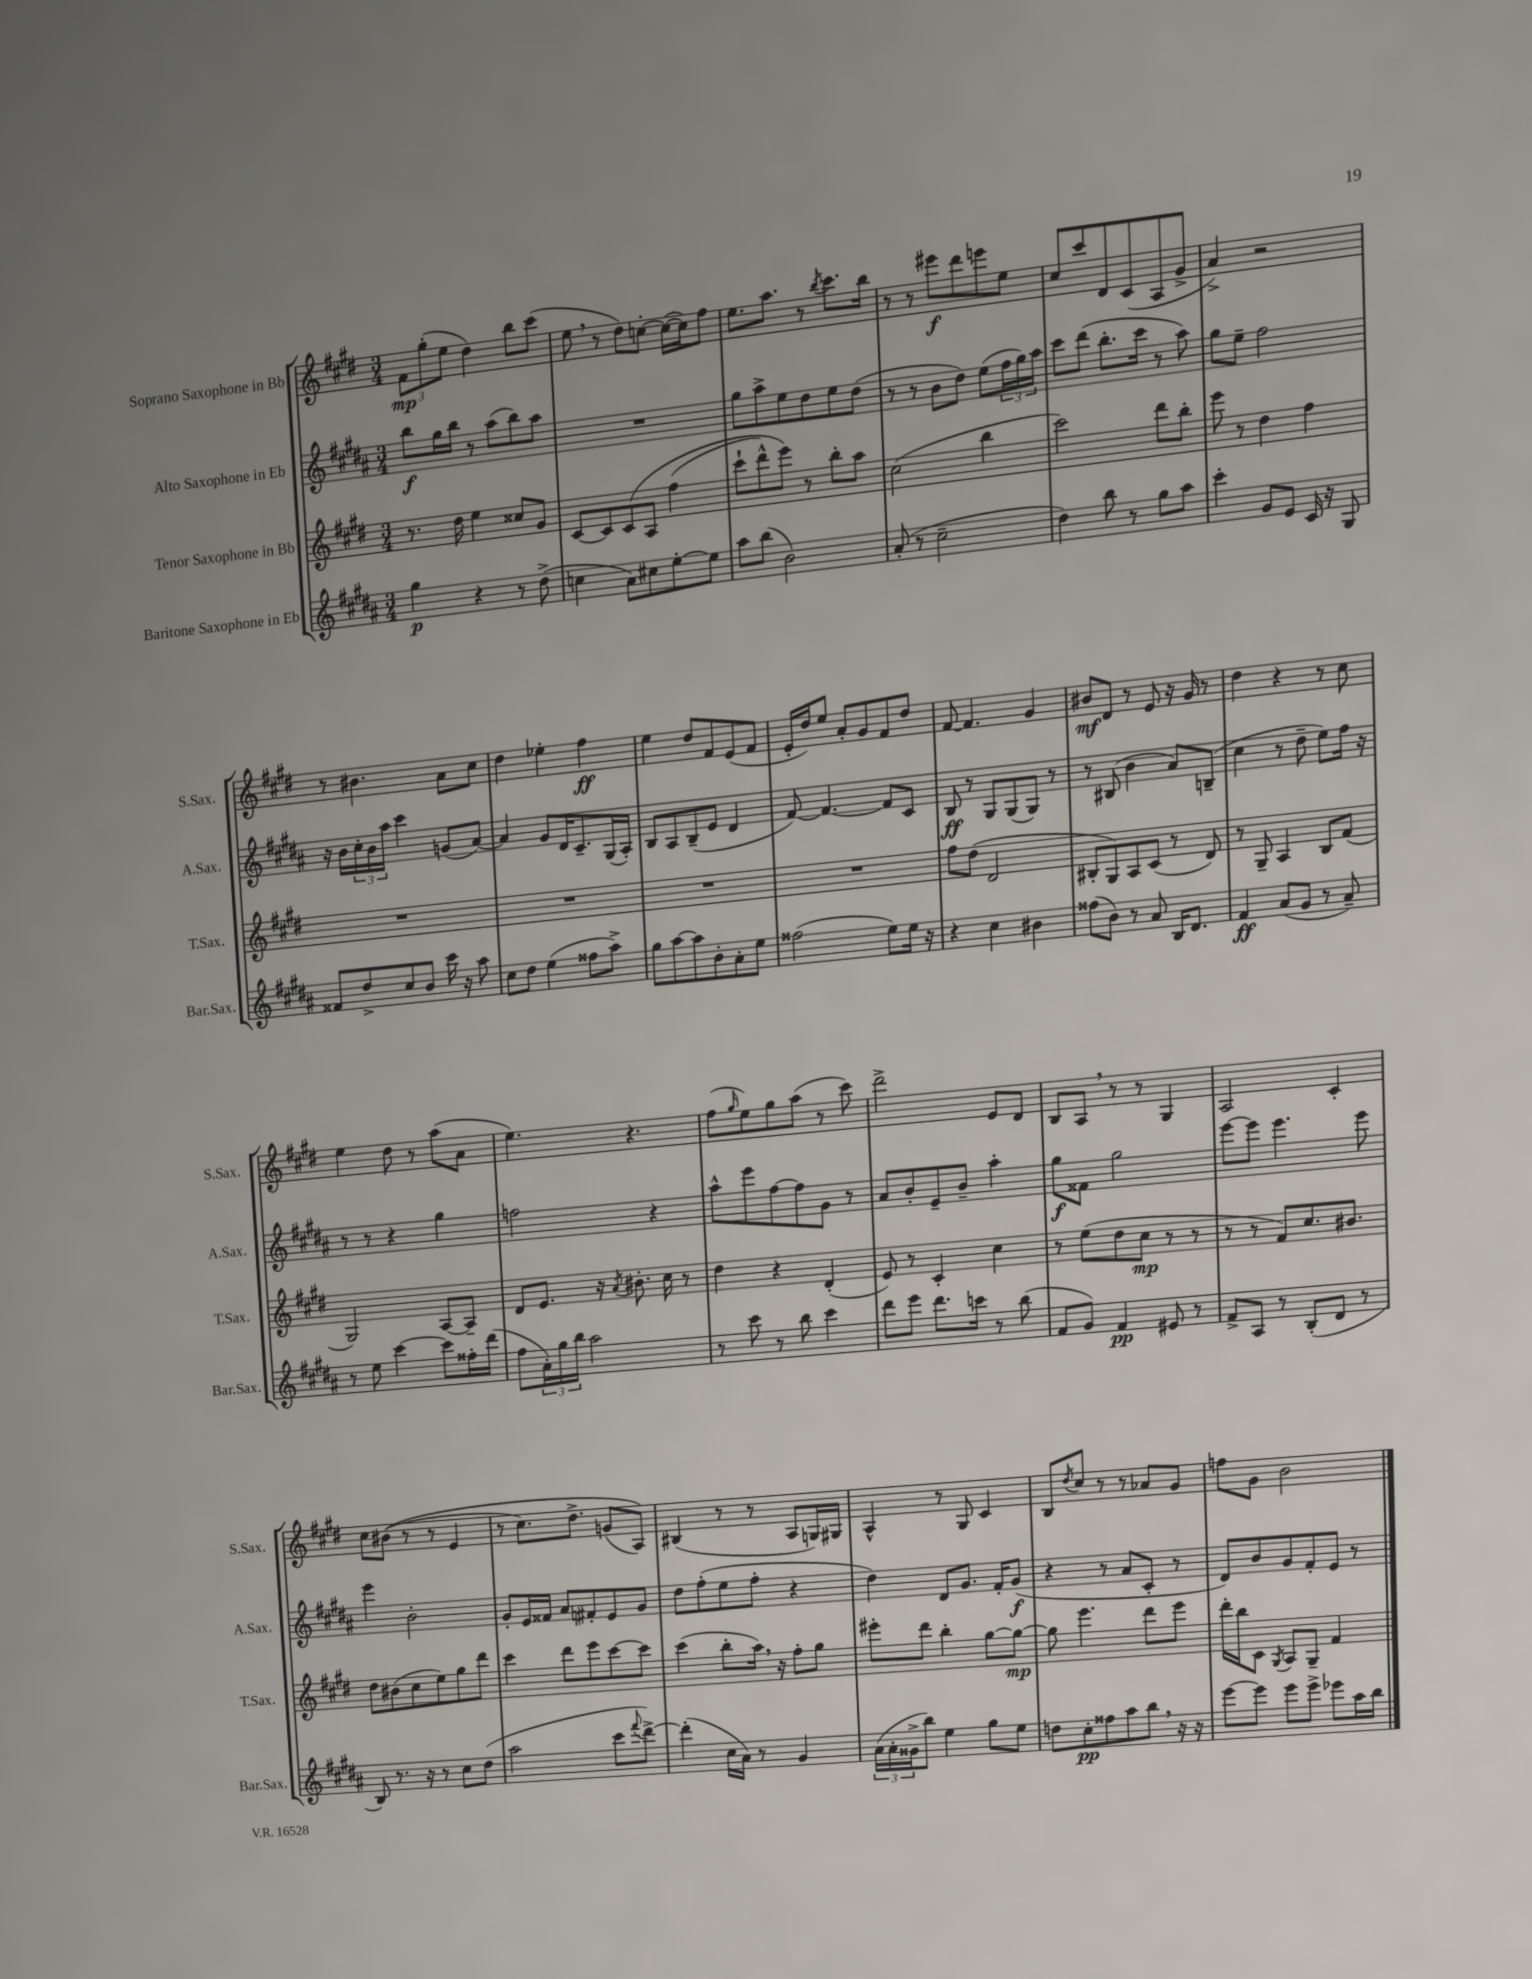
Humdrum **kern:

**kern	**kern	**kern	**kern
*staff4	*staff3	*staff2	*staff1
*clefG2	*clefG2	*clefG2	*clefG2
*k[f#c#g#d#a#]	*k[f#c#g#d#]	*k[f#c#g#d#a#]	*k[f#c#g#d#]
*M3/4	*M3/4	*M3/4	*M3/4
4gg#	8.r	8bb	12f#
.	.	.	(12gg#'
.	.	16gg#	.
.	.	.	12ee
.	16dd#	16bb	.
4r	4ee	8r	4dd#)
.	.	(8aa#	.
8r	8cc##	8bb)	8bb
(8dd#^	8g#	8aa#	(8ccc#
=	=	=	=
4cc	[8c#	2.r	8ee
.	8c#]	.	8r
8a#)	&(8c#	.	8dd#)
8cc#	8A	.	[8cc'
[8ee'	(4ff#	.	(16cc_
.	.	.	16cc])
8ee]	.	.	8ff#
=	=	=	=
8aa#	8ccc#`	8gg#	8.ee
(8bb	8ddd#^^)	8aa#^	.
.	.	.	8.aa
2b)	8eee&)	8ee	.
.	8r	8dd#	8r
.	.	.	8qbb
.	8bb'	8ee	8.ccc#
.	8aa	(8dd#	.
.	.	.	16bb
=	=	=	=
(8a#'	(2cc#	8r	8r
8r	.	8r	8r
2cc#~	.	8b	8eee#
.	.	8dd#)	8ddd#
.	4bb	(8ee	8eee
.	.	24ff#	8ee
.	.	24gg#)	.
.	.	24aa#	.
=	=	=	=
4dd#)	2ccc#)	8ccc#	8cc#
.	.	(8ddd#	8ccc#
8bb	.	8.bb'	8d#
8r	.	.	(8c#
.	.	16ccc#	.
8gg#	8ddd#	8r	8A
8aa#	8bb'	8aa#)	8g#^
=	=	=	=
4ccc#'	8eee	8gg#	4a^)
.	8r	8ee~	.
8g#	4dd#	2ff#	2r
8e	.	.	.
16c#	4ff#	.	.
16r	.	.	.
8G#	.	.	.
=	=	=	=
8f##	2.r	16r	8r
.	.	16b	.
8dd#^	.	24cc#'	4.b#
.	.	24b	.
.	.	24aa#	.
8cc#	.	4ccc#	.
8b	.	.	.
16ccc#	.	(8g	8a
16r	.	.	.
8aa#	.	[8a#)	8cc#
=	=	=	=
8cc#	2.r	4a#]	4dd#
8dd#	.	.	.
(4ee	.	8g#	4ee-'
.	.	16d#	.
.	.	8.c#~	.
8ff##	.	.	4ff#
8aa#^)	.	(16G#	.
.	.	16A#')	.
=	=	=	=
8gg#	2.r	8B	4ee
[8aa#	.	8A#	.
8aa#]	.	(8B~	8dd#
8b'	.	8e	8f#
8a#'	.	4d#	(8e
8ee	.	.	8f#
=	=	=	=
(2ff##	2.r	[8f#)	16e'
.	.	.	16dd#)
.	.	4.f#_	8ee
.	.	.	8a'
.	.	.	8g#
8ee)	.	8f#]	8f#
16ee	.	8c#	8dd#
16r	.	.	.
=	=	=	=
4r	8ff#	8B	[8f#
.	(8dd#	8r	4.f#]
4cc#	2d#	8G#	.
.	.	(8G#	.
4b#	.	8G#)	4g#
.	.	8r	.
=	=	=	=
(8ff##	8B#'	8r	8b#
8b)	8G#)	(8B#	8d#
8r	8A	4b	8r
8a#	(8c#	.	8e
16B	8r	8a#)	16r
8.d#	.	.	16g#
.	8d#)	(8B~	8r
=	=	=	=
4f#	8r	4cc#	4dd#
.	8G#~	.	.
(8a#	4A	8r	4r
8g#	.	8dd#~	.
8r	8B	8ee)	8r
8a#~)	(8f#	16ff#	8cc#
.	.	16r	.
=	=	=	=
8r	2G#)	8r	4ee
8ee	.	8r	.
[4ccc#	.	4r	8dd#
.	.	.	8r
8ccc#]	[8A	4gg#	(8aa
16ff##'	8A~]	.	8a
(16ddd#	.	.	.
=	=	=	=
8ff#	8d#	2ff	4.ee)
24a#')	8.e	.	.
24gg#	.	.	.
24bb	.	.	.
2aa#	.	.	.
.	16r	.	.
.	8qa	.	.
.	8.b#'	.	4.r
.	.	4r	.
.	16cc#	.	.
.	8r	.	.
=	=	=	=
8r	4dd#	8aa#^^	(8ff#
.	.	.	16qqgg#
8ccc#	.	8eee	8ee)
8r	4r	[8ff#	8gg#
8bb	.	8ff#]	(8aa
4ccc#	(4d#'	8g#	8r
.	.	8r	8ccc#)
=	=	=	=
8ddd#	8e)	8a#	2ddd#^
8eee	8r	8b'	.
8.ddd#	4c#'	8e~	.
.	.	8b~	.
16ccc	.	.	.
8r	4cc#	4aa#'	8e
(8bb	.	.	8d#
=	=	=	=
8f#	8r	8gg#	8B
8g#)	(8ee	8f##	8A
4f#	8dd#	2gg#	8r
.	8cc#	.	8r
8e#	8r	.	4G#
8r	8r	.	.
=	=	=	=
8f#^	8r	[8eee	2A
8A#	8r	8eee]	.
8r	8f#)	4.eee	.
(8B'	8.cc#	.	.
8d#	.	.	4c#'
.	8.b#	.	.
8r	.	8eee	.
=	=	=	=
8B)	8dd#	4eee	8cc#
8.r	(8b#	.	&((8b#
.	8cc#	2b'	8r
16r	.	.	.
8r	8ee)	.	8r
8cc#	8gg#	.	4e
(8dd#	8ddd#	.	.
=	=	=	=
2aa#	4ccc#	8g#'	8r
.	.	16e	8.cc#)
.	.	16f##	.
.	8ddd#	8a#	.
.	.	.	8.dd#^
.	8eee	8f#'	.
8ccc#	[8ccc#	8e	(8g
8qqfff#	.	.	.
[8ddd#^)	8ccc#]	8g#	8A)&)
=	=	=	=
(4ddd#']	(4ccc#	8dd#	(4B#
.	.	(8ff#'	.
16cc#	8bb'	8ee	8r
16a#)	.	.	.
8r	16aa)	8ff#'	8r
.	16r	.	.
4g#	8ff#'	4r	8A
.	8gg#	.	16G)
.	.	.	16G#
=	=	=	=
(24a#	8eee#'	4dd#)	4A^^
24a#'	.	.	.
24g##^	.	.	.
8bb)	8ddd#	.	.
4ee	4bb'	8d#	8r
.	.	8.g#	8G#
8gg#	[8gg#	.	4c#
.	.	16f#'	.
8ee	8gg#_	(8g#	.
=	=	=	=
8dd	8gg#]	4r	8B
.	.	.	8qdd#
8cc#'	4.eee	.	8cc#
8ff##	.	8r	8r
8aa#	.	8a#	8r
8bb	8ddd#	8c#'	8a-
16r	8eee	8r	8g#
16r	.	.	.
=	=	=	=
[8eee	16ddd#'	8d#)	8ff
.	16bb	.	.
8eee]	8c#	8b	8g#
.	8qG#	.	.
8eee	8A	8g#	2b
8eee^	8G#~	8f#'	.
8eee-	4f#	8e	.
16aa#	.	8r	.
16bb	.	.	.
==	==	==	==
*-	*-	*-	*-
